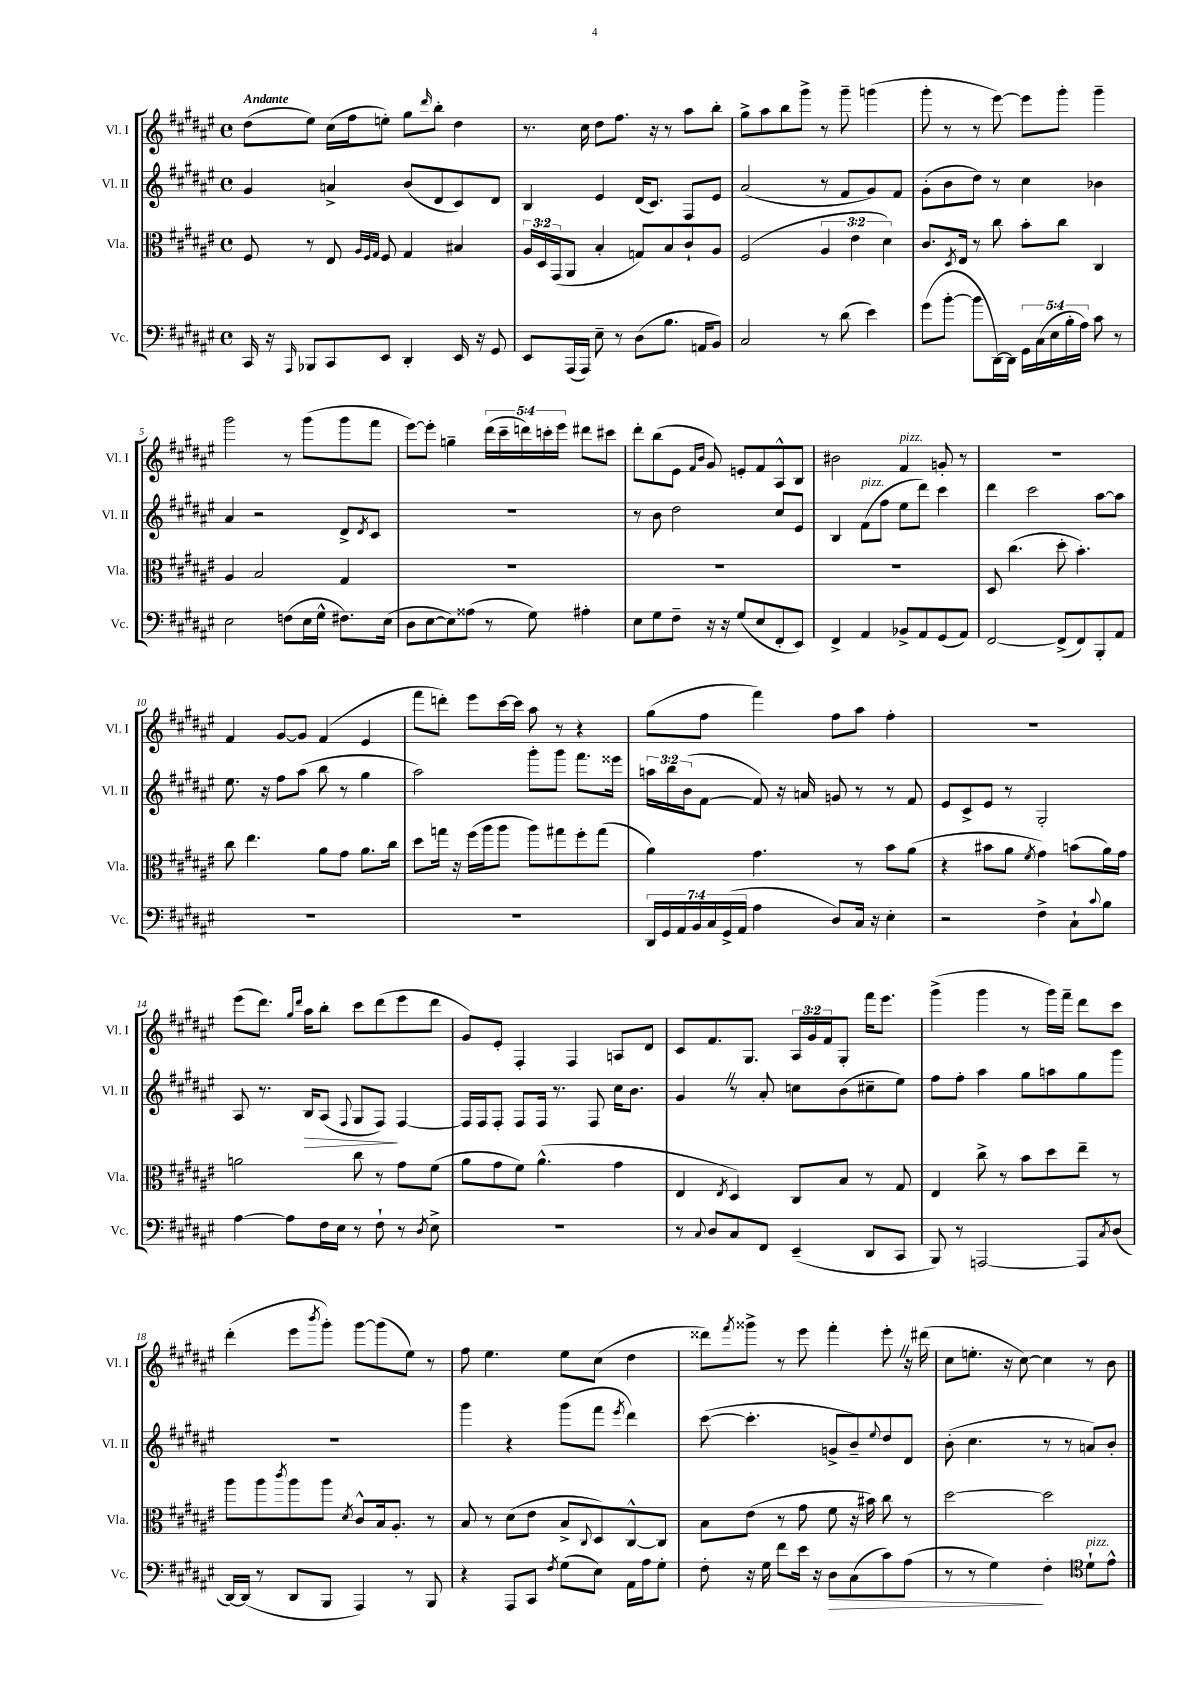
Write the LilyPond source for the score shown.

<<
\new StaffGroup <<
\new Staff = "s0" \with { instrumentName = "Vl. I" shortInstrumentName = "Vl. I" } {
    \clef treble \key fis \major \defaultTimeSignature \time 4/4 \override Staff.TupletNumber.text = #tuplet-number::calc-fraction-text \tempo "Andante"
    dis''8( eis''8) cis''16( fis''16 e''8-.) gis''8 \grace { dis'''16 } b''8-. dis''4 |
    r8. cis''16 dis''8 fis''8. r16 r8 ais''8 b''8-. |
    gis''8-> ais''8 b''8 gis'''8-> r8 gis'''8-- g'''4( |
    gis'''8-. r8 r8 eis'''8~) eis'''8 gis'''8-. gis'''4-- |
    gis'''2 r8 gis'''8( gis'''8 fis'''8 |
    eis'''8~) eis'''8-. g''4-- \tuplet 5/4 { dis'''16( cis'''16-- d'''16) c'''16-. eis'''16 } dis'''8 cis'''8 |
    dis'''8-. b''8( eis'8 \grace { fis'16 b'16 } gis'8) e'8-. fis'8 ais8-^ b8 |
    bis'2 fis'4^\markup { \italic "pizz." } g'8-. r8 |
    R1 |
    fis'4 gis'8~ gis'8 fis'4( eis'4 |
    fis'''8 d'''8-.) eis'''8 cis'''16~ cis'''16 ais''8 r8 r4 |
    gis''8( fis''8 fis'''4) fis''8 ais''8 fis''4-. |
    R1 |
    eis'''8( dis'''8.) \grace { gis''16 dis'''16 } ais''16 b''8-. cis'''8 dis'''8( eis'''8 dis'''8 |
    gis'8) eis'8-. fis4-. fis4 a8 dis'8 |
    cis'8 fis'8. gis8. \tuplet 3/2 { ais16 gis'16 fis'16 } gis8-. fis'''16 eis'''8. |
    gis'''4->( gis'''4 r8 gis'''16) fis'''16-- dis'''8 cis'''8 |
    dis'''4-.( eis'''8 \acciaccatura { b'''8 } gis'''8-.) gis'''8~ gis'''8( eis''8) r8 |
    fis''8 eis''4. eis''8 cis''8( dis''4 |
    disis'''8) \acciaccatura { fis'''8 } gisis'''8-> r8 eis'''8 fis'''4-. eis'''8-. \once \override BreathingSign.text = \markup { \musicglyph "scripts.caesura.straight" } \breathe r16 dis'''16( |
    cis''8 e''8.-. r16 cis''8~) cis''4 r8 b'8 \bar "|." |
}
\new Staff = "s1" \with { instrumentName = "Vl. II" shortInstrumentName = "Vl. II" } {
    \clef treble \key fis \major \defaultTimeSignature \time 4/4 \override Staff.TupletNumber.text = #tuplet-number::calc-fraction-text
    gis'4 a'4-> b'8( dis'8 cis'8) dis'8 |
    b4 eis'4 dis'16( cis'8.) fis8 eis'8 |
    ais'2( r8 fis'8 gis'8) fis'8 |
    gis'8-.( b'8 dis''8) r8 cis''4 bes'4 |
    ais'4 r2 dis'8-> \acciaccatura { dis'8 } cis'8 |
    R1 |
    r8 b'8 dis''2 cis''8 eis'8 |
    b4 fis'8^\markup { \italic "pizz." }( fis''8 eis''8 dis'''8) cis'''4 |
    dis'''4 cis'''2 ais''8~ ais''8 |
    eis''8. r16 fis''8 ais''8( b''8 r8 gis''4 |
    ais''2) gis'''8-. gis'''8 fis'''8. eisis'''16 |
    \tuplet 3/2 { a''16 b''16 b'16( } fis'8~ fis'8) r16 a'16 g'8 r8 r8 fis'8 |
    eis'8 cis'8-> eis'8 r8 gis2-. |
    ais8 r8. b16\> ais8( \appoggiatura { fis8 } gis8 fis8\!) fis4~ |
    fis16 fis16 fis8-. fis8 fis16 r8. fis8 cis''16 b'8. |
    gis'4 \once \override BreathingSign.text = \markup { \musicglyph "scripts.caesura.straight" } \breathe r8 ais'8-. c''8 b'8( cis''8-- eis''8) |
    fis''8 fis''8-. ais''4 gis''8 a''8 gis''8 gis'''8 |
    R1 |
    gis'''4 r4 gis'''8( fis'''8 \acciaccatura { eis'''8 } dis'''4) |
    cis'''8~( cis'''4.-. g'8-> b'8--) \appoggiatura { eis''8 } dis''8 dis'8 |
    b'8-.( cis''4. r8 r8 a'8) b'8-. \bar "|." |
}
\new Staff = "s2" \with { instrumentName = "Vla." shortInstrumentName = "Vla." } {
    \clef alto \key fis \major \defaultTimeSignature \time 4/4 \override Staff.TupletNumber.text = #tuplet-number::calc-fraction-text
    fis8 r8 eis8 \grace { ais32 fis32 gis32 } fis8 gis4 bis4 |
    \tuplet 3/2 { ais16 dis16 gis,16( } ais,8 b4-. g8) b8 cis'8-! ais8 |
    fis2( \tuplet 3/2 { ais4 eis'4 dis'4) } |
    cis'8. \acciaccatura { dis8 } eis16 r8 cis''8 b'8-. cis''8 cis4 |
    ais4 b2 gis4 |
    R1 |
    R1 |
    R1 |
    dis8 cis''4.( dis''8-. b'4.-.) |
    cis''8 eis''4. ais'8 gis'8 ais'8. cis''16 |
    dis''8 g''16 r16 fis''16( ais''16 ais''8 ais''8) gis''8 fis''8-. gis''8( |
    ais'4) gis'4. r8 b'8 ais'8( |
    r4 bis'8 ais'8 \acciaccatura { fis'8 } gis'4) b'8( ais'16) gis'16 |
    a'2 cis''8 r8 gis'8 fis'8( |
    ais'8 gis'8 fis'8) ais'4.-^( gis'4 |
    eis4 \acciaccatura { eis8 } dis4) cis8 b8 r8 gis8 |
    eis4 cis''8-> r8 b'8 dis''8 eis''8-- r8 |
    ais''8 ais''8 \acciaccatura { cis'''8 } ais''8 ais''8 \acciaccatura { dis'8 } cis'8-^ b16 ais8.-. r8 |
    b8 r8 dis'8( eis'8 b8-> \appoggiatura { cis8 } dis8) cis8~-^ cis8 |
    b8 eis'8( r8 gis'8 fis'8 r16 bis'16) cis''8 r8 |
    dis''2~ dis''2 \bar "|." |
}
\new Staff = "s3" \with { instrumentName = "Vc." shortInstrumentName = "Vc." } {
    \clef bass \key fis \major \defaultTimeSignature \time 4/4 \override Staff.TupletNumber.text = #tuplet-number::calc-fraction-text
    cis,16 r16 \grace { ais,,16 } bes,,8 cis,8 eis,8 dis,4-. eis,16 r16 gis,8 |
    eis,8 ais,,16( ais,,16) eis8-- r8 dis8( b8. a,16 b,8) |
    cis2 r8 dis'8( eis'4) |
    gis'8( b'8~-. b'8 dis,16~) dis,16 \tuplet 5/4 { gis,16 cis16( eis16 b16-. ais16) } cis'8 r8 |
    eis2 f8( eis16 gis16-^ fis8.) eis16( |
    dis8 eis8~ eis8) aisis8( r8 gis8) ais4-. |
    eis8 gis8 fis8-- r16 r16 gis8( eis8 fis,8-. eis,8) |
    fis,4-> ais,4 bes,8-> ais,8 gis,8( ais,8) |
    fis,2~ fis,8->( fis,8) b,,8-. ais,8 |
    R1 |
    R1 |
    \tuplet 7/4 { dis,16 gis,16 ais,16 b,16 cis16 gis,16->( ais,16 } ais4 dis8) cis16 r16 eis4-. |
    r2 fis4-> cis8-! \appoggiatura { cis'8 } b8 |
    ais4~ ais8 fis16 eis16 r8 fis8-! r8 \acciaccatura { dis8 } eis8-> |
    R1 |
    r8 \appoggiatura { cis8 } dis8 cis8 fis,8 eis,4--( dis,8 cis,8 |
    b,,8) r8 a,,2~ a,,8 \acciaccatura { cis8 } dis8( |
    dis,16~) dis,16( r8 dis,8 b,,8 ais,,4) r8 b,,8 |
    r4 ais,,8 cis,8 \acciaccatura { fis8 } gis8( eis8) ais,16 ais16 gis8-. |
    fis8-. r16 gis16 fis'8 eis'16 r16 dis8\> cis8( cis'8) ais8( |
    r8 r8 gis4\!) fis4-. \clef tenor dis'8-!^\markup { \italic "pizz." } eis'8-^ \bar "|." |
}
>>
>>
